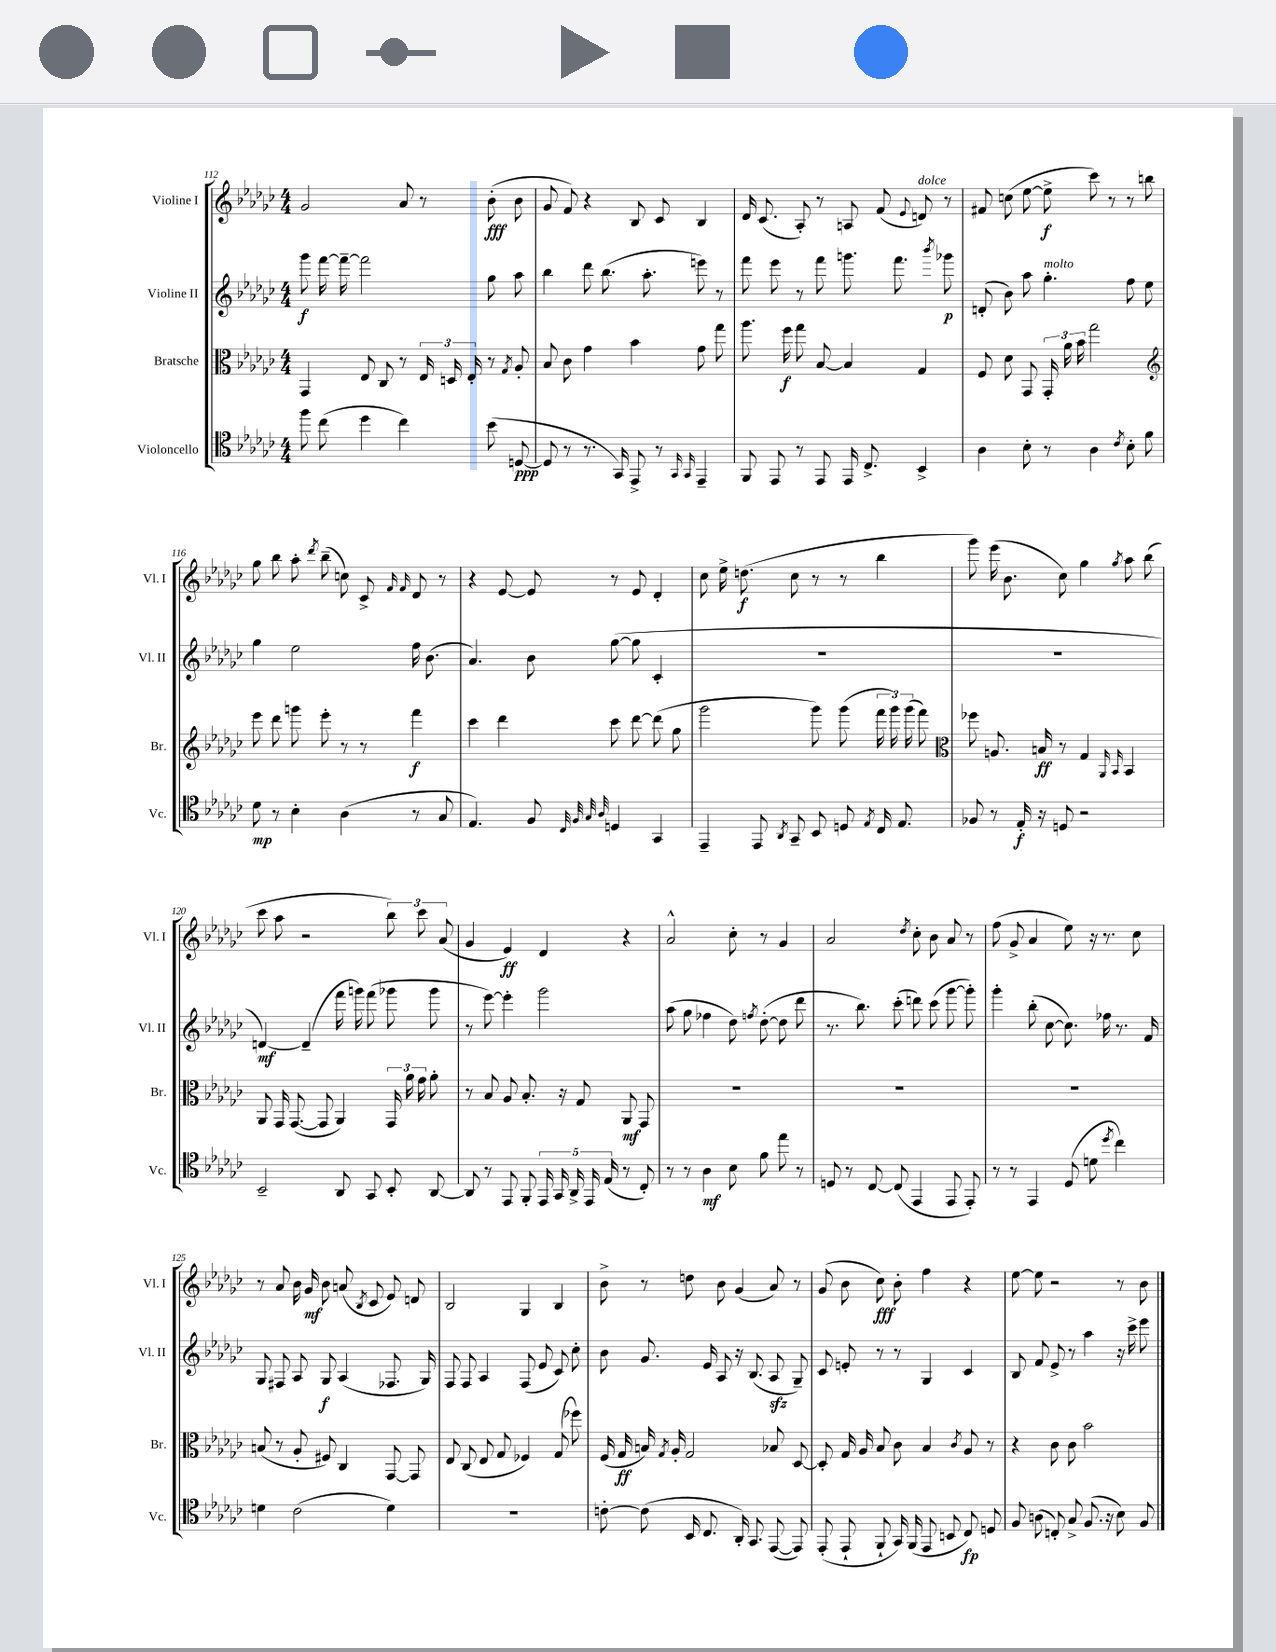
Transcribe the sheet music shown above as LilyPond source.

<<
\new StaffGroup <<
\new Staff = "s0" \with { instrumentName = "Violine I" shortInstrumentName = "Vl. I" } {
    \clef treble \key ges \major \numericTimeSignature \time 4/4
    \autoBeamOff ges'2 aes'8 r8 bes'8-.\fff( bes'8 |
    ges'8 f'8) r4 bes8 ces'8 bes4 |
    des'16 ces'8.( aes8-.) r8 a8 f'8( \appoggiatura { ees'8 } d'8^\markup { \italic "dolce" }) r8 |
    fis'8 c''8( ees''8~ ees''8->\f ces'''8) r8 r8 b''8 |
    ges''8 bes''8 aes''8-. \acciaccatura { des'''8 } bes''8--( c''8) ces'8-> \grace { f'16 f'16 } des'8 r8 |
    r4 ees'8~ ees'8 r8 ees'8 des'4-. |
    ces''8 ees''16-> d''8.\f( ces''8 r8 r8 bes''4 |
    ges'''8) ees'''16( bes'8. ces''8) ges''4 \acciaccatura { ges''8 } aes''8 bes''8( |
    ces'''8 aes''8 r2 \tuplet 3/2 { bes''8) ces'''8 aes'8( } |
    ges'4 ees'4\ff) des'4 r4 |
    aes'2-^ ces''8-. r8 ges'4 |
    aes'2 \acciaccatura { des''8 } ces''8-. bes'8 aes'8 r8 |
    f''8( ges'8-> aes'4 ees''8) r16 r8. ces''8 |
    r8 aes'8 bes'16 ges'16\mf bes'8 a'8( \acciaccatura { bes8 } ces'8 ees'8) d'8 |
    bes2 ges4 bes4 |
    bes'8-> r8 d''8 bes'8 ges'4( aes'8) r8 |
    ges'8( bes'8 ces''8\fff) bes'8-. f''4 r4 |
    ees''8~ ees''8 r2 r8 bes'8 \bar "|." |
}
\new Staff = "s1" \with { instrumentName = "Violine II" shortInstrumentName = "Vl. II" } {
    \clef treble \key ges \major \numericTimeSignature \time 4/4
    \autoBeamOff ges'''8\f f'''16~ f'''16~-- f'''2 ges''8 aes''8 |
    bes''4 des'''8 bes''8.( aes''8.-. e'''8) r8 |
    f'''8 ees'''8 r8 f'''8 g'''8. f'''8. \acciaccatura { bes'''8 } ges'''8\p |
    d'8-.( bes'8) aes''8 ges''4.-.^\markup { \italic "molto" } f''8 ees''8 |
    ges''4 ees''2 f''16 bes'8.( |
    aes'4.) bes'8 ges''8~( ges''8 ces'4-. |
    R1 |
    R1 |
    d'4~\mf) d'4--( f'''16 g'''16) f'''8( ges'''8 ges'''8 |
    r8 ees'''8~) ees'''4-. ges'''2 |
    aes''8( ges''8 fes''4 des''8) \acciaccatura { f''8 } des''8~-.( des''8 des'''8 |
    r8. bes''8.) ces'''8-.( d'''8) ces'''8( ges'''8~ ges'''8-.) |
    ges'''4-. bes''8-.( ces''8~ ces''8.) fes''16 r8. f'16 |
    ges8 fis8 aes8 ges8\f aes4( fes8. ges16) |
    f8 f8 aes4 f8( ees'8 ces'8) ces''8-. |
    bes'8 ges'8. ees'16 aes8 r16 bes8.( aes8\sfz ges8--) |
    ces'8 e'8-. r8 r8 ges4 ces'4 |
    bes8 f'8 ees'8-> r8 aes''4 r16 ces'''16-> ees'''8 \bar "|." |
}
\new Staff = "s2" \with { instrumentName = "Bratsche" shortInstrumentName = "Br." } {
    \clef alto \key ges \major \numericTimeSignature \time 4/4
    \autoBeamOff ges,4 ees8 ces8 r8 \tuplet 3/2 { ees16 d16 ees16-. } r8 \acciaccatura { ges8 } aes8-. |
    bes8 ces'8 ges'4 bes'4 ges'8 ges''8 |
    aes''8. f''16\f ges''8 bes8~ bes4 ges4 |
    f8 des'8 ges,8 \tuplet 3/2 { ges,16-. aes'16 bes'16 } ges''2 |
    \clef treble ees'''8 des'''8 g'''8 ees'''8-. r8 r8 f'''4\f |
    ces'''4 des'''4 ces'''8 des'''8~ des'''8( ges''8 |
    ges'''2 ges'''8) ges'''8( \tuplet 3/2 { f'''16 ges'''16) ges'''16( } f'''8) |
    \clef alto fes''8 a8. b16\ff r8 ges4 \grace { aes,16 bes,16 } bes,4 |
    aes,8 ges,16 ges,8.~( ges,8 aes,4) \tuplet 3/2 { ges,16 aes'16 ges'16 } aes'8-. |
    r8 bes8 aes8 bes8.-. r16 ges8 aes,8\mf ges,8 |
    R1 |
    R1 |
    R1 |
    b8( r8 aes8-. fis8) ces4 ges,8~ ges,8 |
    ees8 ces8( ees8 ges8 fes4) ges8( fes''8) |
    f16( ges16\ff b16) \acciaccatura { ges8 } aes16-. ges2 bes8 des8~ |
    des8-. ges16 aes16 bes8 ces'8 bes4 \acciaccatura { ces'8 } aes8 r8 |
    r4 ces'8 ces'8 bes'2 \bar "|." |
}
\new Staff = "s3" \with { instrumentName = "Violoncello" shortInstrumentName = "Vc." } {
    \clef tenor \key ges \major \numericTimeSignature \time 4/4
    \autoBeamOff f''8 ces''8( des''4 ces''4) bes'8( d8~\ppp |
    d8 r8 r8. ges,16) ees,8-> r8 \grace { ges,16 ges,16 } ees,4-- |
    f,8 ees,8 r8 ees,8 ees,16 ces8.-> bes,4-> |
    aes4 bes8-. r8 aes4 \acciaccatura { ces'8 } bes8-. f'8 |
    des'8\mp r8 bes4-. aes4( r8 ges8 |
    ees4.) f8 \grace { ces32 f32 ges32 aes32 } d4 ges,4 |
    ees,4-- ees,8 \acciaccatura { aes,8 } ges,8-- bes,8 d8 \acciaccatura { ees8 } ces16 ees8. |
    fes8 r8 ees16-.\f r16 d8 r2 |
    bes,2-- aes,8 ges,8 bes,8-. aes,8~ |
    aes,8 r8 ees,8 f,8-. \tuplet 5/4 { ees,16 ges,16 aes,16-> ees,16 ees16( } r8 ces8-.) |
    r8 r8 aes4\mf bes8 f'8 ees''8 r8 |
    d8 r8 ces8~ ces8( ees,4 ees,8 ees,8-.) |
    r8 r8 ees,4 des8( d'8 \acciaccatura { des''8 } ces''4) |
    d'4 ces'2( d'4) |
    R1 |
    c'8~-. c'8( bes,16 ces8. aes,16-.) ges,8. ees,8~( ees,8) |
    ees,8-.( ees,8-! f,8-! ges,16) f,16( ees,8 b,8 ces8\fp) d8 |
    f8 a8( c8-.) ges8-> f8.( r16 bes8) f8 \bar "|." |
}
>>
>>
\layout { \context { \Score currentBarNumber = #112 } }
